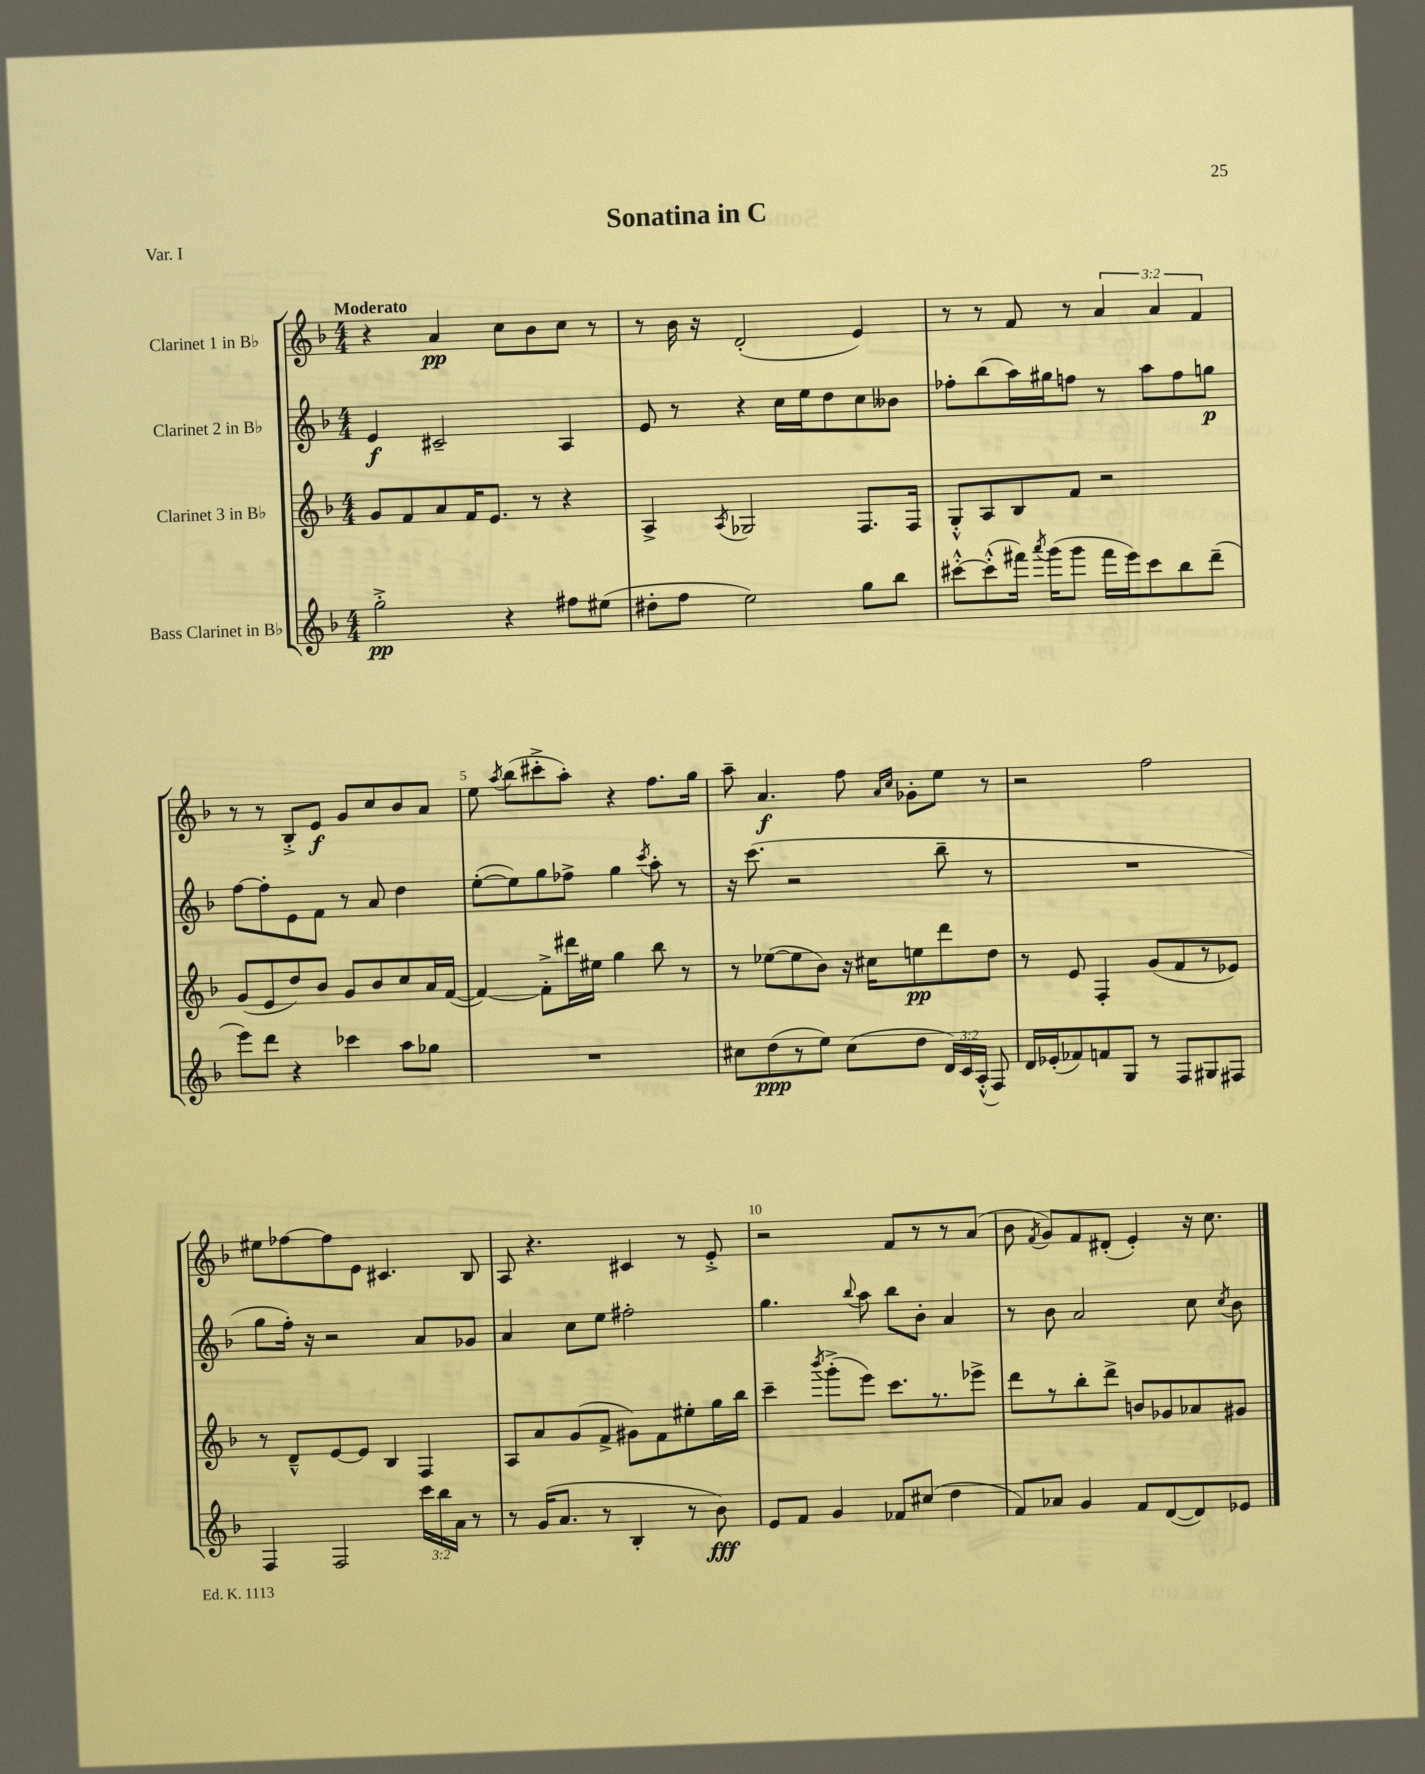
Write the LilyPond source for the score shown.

\header { title = "Sonatina in C" piece = "Var. I" }
<<
\new StaffGroup <<
\new Staff = "s0" \with { instrumentName = "Clarinet 1 in Bb" } {
    \clef treble \key f \major \numericTimeSignature \time 4/4 \override Staff.TupletNumber.text = #tuplet-number::calc-fraction-text \tempo "Moderato"
    \autoBeamOff r4 a'4\pp c''8[ bes'8 c''8] r8 |
    r8 bes'16 r16 d'2-.( e'4) |
    r8 r8 f'8 r8 \tuplet 3/2 { a'4 a'4 f'4 } |
    r8 r8 bes8[-.-> e'8]\f g'8[ c''8 bes'8 a'8] |
    e''8 \acciaccatura { a''8 } bes''8[( cis'''8-.-> a''8]-.) r4 f''8.[ g''16] |
    a''8-- a'4.\f f''8 \grace { a'16[ c''16] } ges'8[-. e''8] r8 |
    r2 f''2 |
    eis''8[ fes''8~ fes''8 e'8] cis'4. bes8 |
    a8 r4. cis'4 r8 e'8-.-> |
    r2 f'8[ r8 r8 a'8]( |
    bes'8 \acciaccatura { f'8 } g'8[) f'8 dis'8]-.( e'4-.) r16 c''8. \bar "|." |
}
\new Staff = "s1" \with { instrumentName = "Clarinet 2 in Bb" } {
    \clef treble \key f \major \numericTimeSignature \time 4/4
    \autoBeamOff e'4\f cis'2-- a4 |
    e'8 r8 r4 c''16[ e''16 d''8 c''8 beses'8] |
    fes''8[-. bes''8( a''16) gis''16 f''8] r8 a''8[ f''8 g''8]\p |
    f''8[~ f''8-. e'8 f'8] r8 a'8 d''4 |
    e''8[~-.( e''8) g''8 fes''8]-> g''4 \acciaccatura { c'''8 } a''8-. r8 |
    r16 c'''8.( r2 bes''8-- r8 |
    R1 |
    g''8[ f''16]-.) r16 r2 a'8[ ges'8] |
    a'4 c''8[ e''8] fis''2-. |
    g''4. \appoggiatura { bes''8 } a''8 bes''8[ bes'8]-. a'4 |
    r8 bes'8 a'2 c''8 \acciaccatura { c''8 } bes'8 \bar "|." |
}
\new Staff = "s2" \with { instrumentName = "Clarinet 3 in Bb" } {
    \clef treble \key f \major \numericTimeSignature \time 4/4
    \autoBeamOff g'8[ f'8 a'8 f'16 e'8.] r8 r4 |
    a4-> \acciaccatura { a8 } ges2 f8.[ f16] |
    g8[-.-^ a8 bes8 f'8] r2 |
    g'8[( e'8 d''8) bes'8] g'8[ bes'8 c''8 a'16 f'16]~( |
    f'4~) f'8[-.-> dis'''16 eis''16] g''4 bes''8 r8 |
    r8 ees''8[~( ees''8 bes'8]) r16 cis''16[ e''8\pp d'''8 d''8] |
    r8 e'8 f4-. g'8[( f'8 r8 ees'8]) |
    r8 d'8[---^ e'8~ e'8] bes4 f4 |
    a8[ a'8 g'8( f'8]-> gis'8[) f'8 eis''8-. g''16 bes''16] |
    c'''4-- \acciaccatura { bes'''8 } g'''8[-.->( e'''8]) c'''8.[ r8. ees'''8]-> |
    d'''8[ r8 bes''8-. d'''8]-> b'8[ ges'8 aes'8 gis'8] \bar "|." |
}
\new Staff = "s3" \with { instrumentName = "Bass Clarinet in Bb" } {
    \clef treble \key f \major \numericTimeSignature \time 4/4 \override Staff.TupletNumber.text = #tuplet-number::calc-fraction-text
    \autoBeamOff g''2-.->\pp r4 fis''8[ eis''8]( |
    dis''8[-. f''8] e''2) g''8[ bes''8] |
    cis'''8[~-.-^ cis'''8-.-^( fis'''16]) \acciaccatura { a'''8 } g'''16[( g'''8] fis'''16[ e'''16) cis'''8 bes''8 d'''8]--( |
    e'''8[) d'''8] r4 ces'''4 a''8[ ges''8] |
    R1 |
    cis''8[ d''8\ppp( r8 e''8]) cis''8[( d''8] \tuplet 3/2 { d'16[) c'16 a16]-.-^( } f8) |
    d'16[ ees'16-.( fes'8) f'8 g8] r8 f8[ gis8 fis8] |
    f4 f2 \tuplet 3/2 { c'''16[ bes''16 a'16] } r8 |
    r8 g'16[( a'8.] r8 bes4-. r8 bes'8\fff) |
    e'8[ f'8] g'4 fes'8[ cis''8]( d''4 |
    f'8[) aes'8] g'4 f'8[ d'8~( d'8) ees'8] \bar "|." |
}
>>
>>
\layout { \context { \Score \override BarNumber.break-visibility = ##(#f #t #t) barNumberVisibility = #(every-nth-bar-number-visible 5) } }
